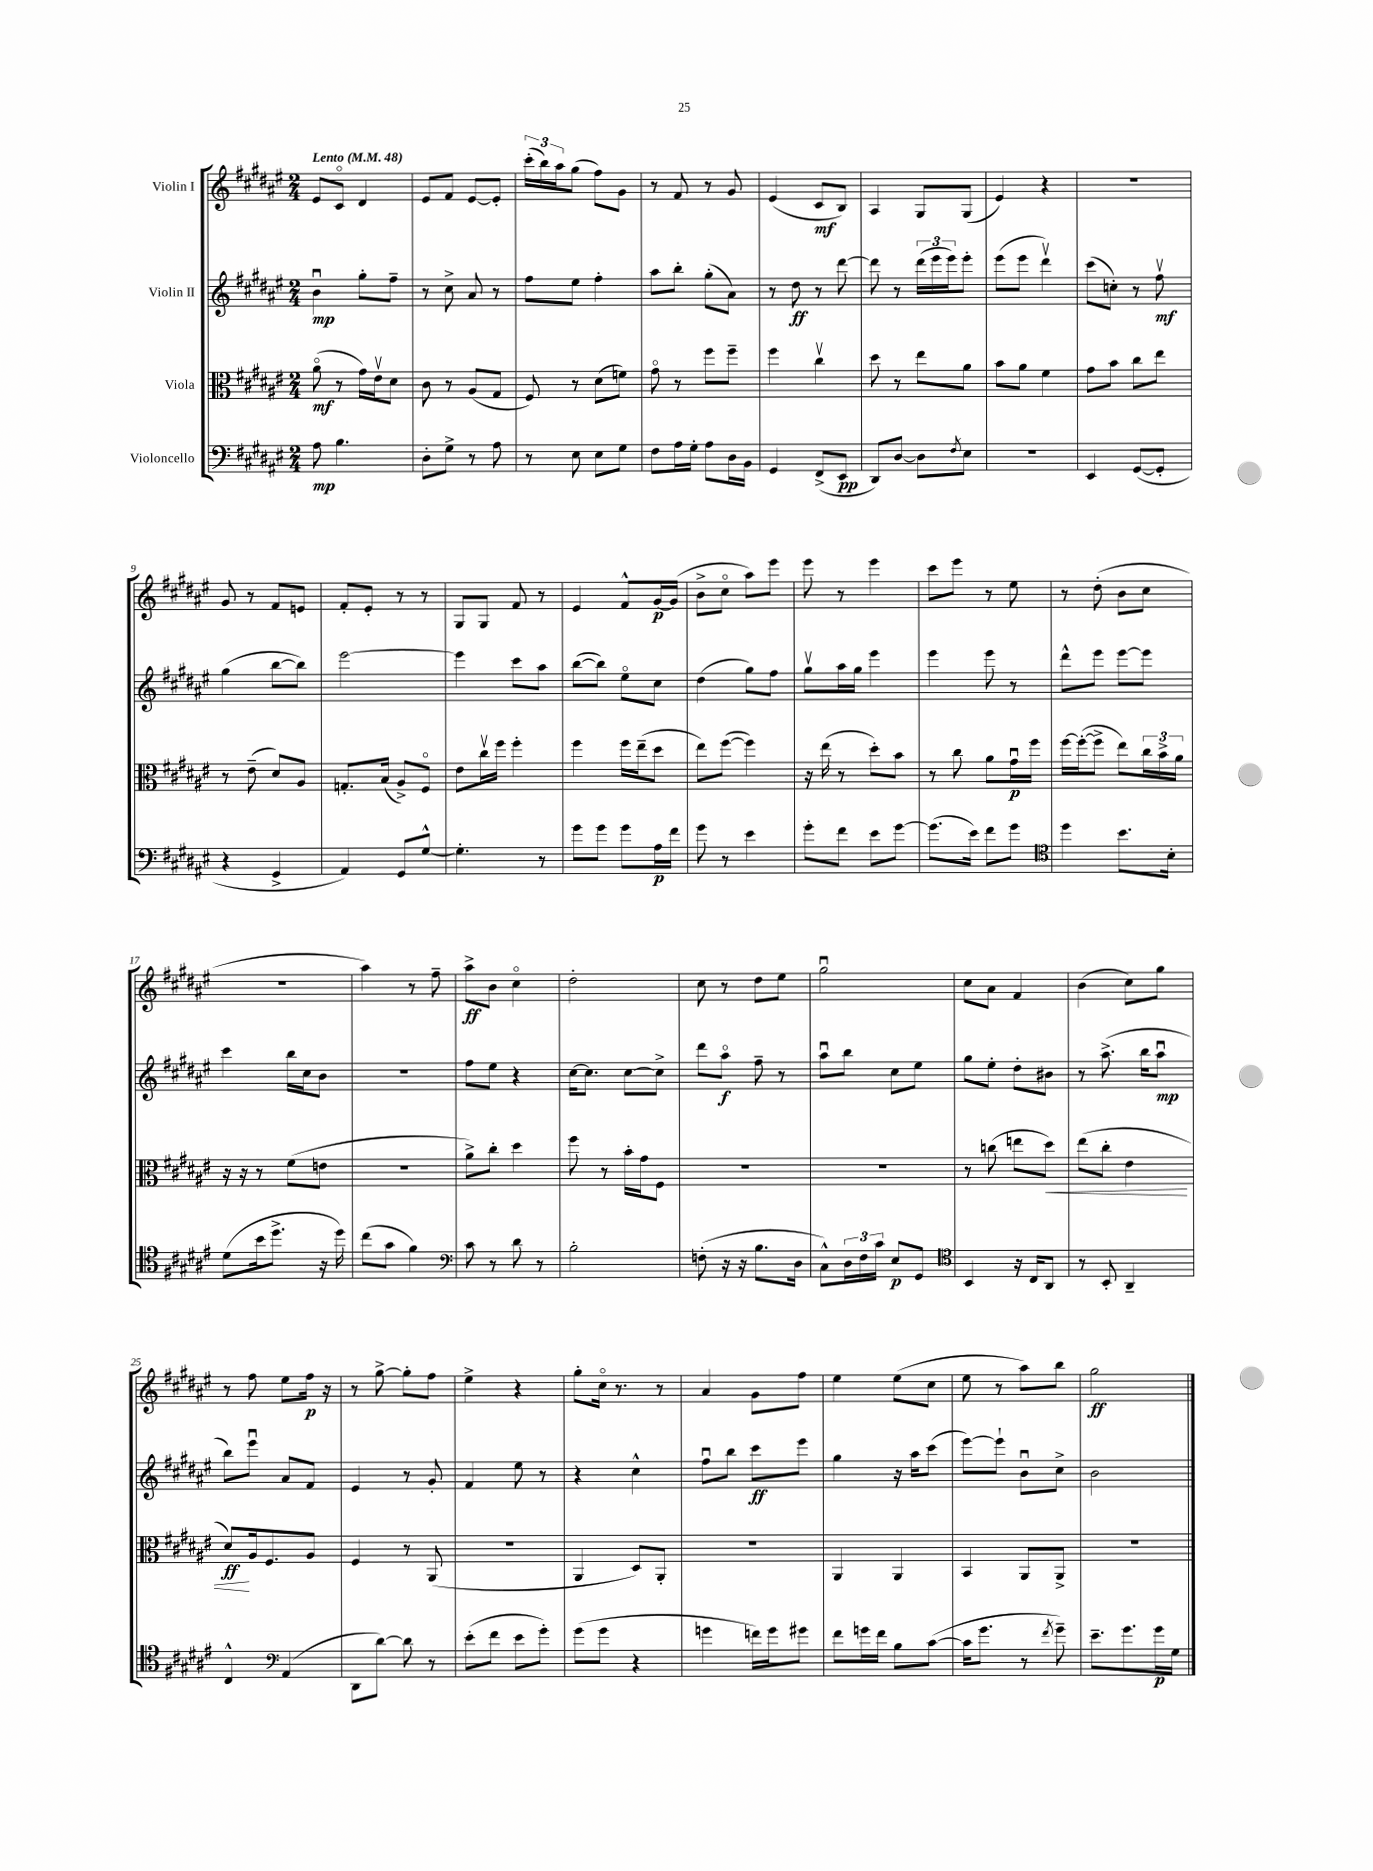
<<
\new StaffGroup <<
\new Staff = "s0" \with { instrumentName = "Violin I" } {
    \clef treble \key fis \major \numericTimeSignature \time 2/4 \tempo "Lento" 4 = 48
    eis'8 cis'8\flageolet dis'4 |
    eis'8 fis'8 eis'8~ eis'8-. |
    \tuplet 3/2 { cis'''16-.( b''16) ais''16 } gis''8( fis''8) gis'8 |
    r8 fis'8 r8 gis'8 |
    eis'4( cis'8\mf b8) |
    ais4 gis8 gis8( |
    eis'4) r4 |
    R2 |
    gis'8 r8 fis'8 e'8 |
    fis'8-. eis'8-. r8 r8 |
    gis8 gis8 fis'8 r8 |
    eis'4 fis'8-^ gis'16~\p gis'16( |
    b'8-> cis''8\flageolet ais''8) eis'''8 |
    eis'''8 r8 eis'''4 |
    cis'''8 eis'''8 r8 eis''8 |
    r8 dis''8-.( b'8 cis''8 |
    r2 |
    ais''4) r8 fis''8-- |
    ais''8->\ff b'8 cis''4\flageolet |
    dis''2-. |
    cis''8 r8 dis''8 eis''8 |
    gis''2\downbow |
    cis''8 ais'8 fis'4 |
    b'4( cis''8) gis''8 |
    r8 fis''8 eis''8 fis''16\p r16 |
    r8 gis''8~-> gis''8-. fis''8 |
    eis''4-> r4 |
    gis''8-. cis''16\flageolet r8. r8 |
    ais'4 gis'8 fis''8 |
    eis''4 eis''8( cis''8 |
    eis''8 r8 ais''8) b''8 |
    gis''2\ff \bar "|." |
}
\new Staff = "s1" \with { instrumentName = "Violin II" } {
    \clef treble \key fis \major \numericTimeSignature \time 2/4
    b'4\downbow\mp gis''8-. fis''8-- |
    r8 cis''8-> ais'8 r8 |
    fis''8 eis''8 fis''4-. |
    ais''8 b''8-. gis''8-.( ais'8) |
    r8 dis''8\ff r8 dis'''8~ |
    dis'''8 r8 \tuplet 3/2 { dis'''16( eis'''16 eis'''16) } eis'''8-. |
    eis'''8( eis'''8 dis'''4\upbow) |
    cis'''8( c''8-.) r8 fis''8\upbow\mf |
    gis''4( b''8~ b''8) |
    eis'''2~ |
    eis'''4 cis'''8 ais''8 |
    b''8~( b''8) eis''8\flageolet cis''8 |
    dis''4( gis''8) fis''8 |
    gis''8\upbow ais''16 gis''16 eis'''4 |
    eis'''4 eis'''8 r8 |
    dis'''8-^ eis'''8 eis'''8~ eis'''8 |
    cis'''4 b''16 cis''16 b'8 |
    R2 |
    fis''8 eis''8 r4 |
    cis''16~ cis''8. cis''8~ cis''8-> |
    dis'''8 ais''8\flageolet\f fis''8-- r8 |
    ais''8\downbow b''8 cis''8 eis''8 |
    gis''8 eis''8-. dis''8-. bis'8 |
    r8 ais''8.->( b''16 ais''8\downbow\mp |
    b''8) eis'''8\downbow ais'8 fis'8 |
    eis'4 r8 gis'8-. |
    fis'4 eis''8 r8 |
    r4 cis''4-^ |
    fis''8\downbow b''8 cis'''8\ff eis'''8 |
    gis''4 r16 ais''16 cis'''8( |
    eis'''8~) eis'''8-! b'8\downbow cis''8-> |
    b'2 \bar "|." |
}
\new Staff = "s2" \with { instrumentName = "Viola" } {
    \clef alto \key fis \major \numericTimeSignature \time 2/4
    ais'8\flageolet\mf( r8 gis'16) eis'16\upbow dis'8 |
    cis'8 r8 ais8( gis8 |
    fis8) r8 dis'8( f'8) |
    gis'8\flageolet r8 fis''8 fis''8-- |
    fis''4 cis''4\upbow |
    dis''8 r8 eis''8 ais'8 |
    b'8 ais'8 fis'4 |
    gis'8 b'8 cis''8 eis''8 |
    r8 eis'8--( dis'8) ais8 |
    g8.-. b16( ais8->) fis8\flageolet |
    eis'8 cis''16\upbow fis''16 fis''4-. |
    fis''4 fis''16 eis''16--( dis''8 |
    eis''8) fis''8~( fis''4) |
    r16 eis''16( r8 dis''8-.) b'8 |
    r8 cis''8 ais'8 gis'16\downbow\p fis''16 |
    fis''16~ fis''16~-.( fis''8-> eis''8) \tuplet 3/2 { cis''16 b'16-> ais'16 } |
    r16 r16 r8 fis'8( e'8 |
    R2 |
    ais'8->) cis''8-. dis''4 |
    fis''8 r8 b'16-. gis'16 fis8 |
    R2 |
    R2 |
    r8 c''8( e''8 dis''8\<) |
    eis''8( cis''8-. eis'4 |
    dis'8\ff\!) ais16 fis8. ais8 |
    fis4 r8 ais,8( |
    R2 |
    ais,4 dis8) ais,8-. |
    r2 |
    ais,4 ais,4 |
    b,4 ais,8 ais,8-> |
    R2 \bar "|." |
}
\new Staff = "s3" \with { instrumentName = "Violoncello" } {
    \clef bass \key fis \major \numericTimeSignature \time 2/4
    ais8\mp b4. |
    dis8-. gis8-> r8 ais8 |
    r8 eis8 eis8 gis8 |
    fis8 ais16 gis16-. ais8 dis16 b,16 |
    gis,4 fis,8->( eis,8\pp |
    dis,8) dis8~ dis8 \acciaccatura { fis8 } eis8 |
    r2 |
    eis,4 gis,8~( gis,8-. |
    r4 gis,4-> |
    ais,4) gis,8 gis8~-^ |
    gis4.-. r8 |
    gis'8 gis'8 gis'8 ais16\p fis'16 |
    gis'8 r8 eis'4 |
    gis'8-. fis'8 eis'8 gis'8~ |
    gis'8.( eis'16) fis'8 gis'8 |
    \clef tenor dis''4 b'8. b16-. |
    dis'8( b'16 dis''8.-> r16 dis''16) |
    cis''8( gis'8 fis'4) |
    \clef bass cis'8 r8 dis'8 r8 |
    b2-. |
    f8-.( r16 r16 b8. dis16 |
    cis8-^) \tuplet 3/2 { dis16 fis16 cis'16 } eis8\p gis,8 |
    \clef tenor b,4 r16 cis16 ais,8 |
    r8 b,8-. ais,4-- |
    cis4-^ \clef bass ais,4( |
    dis,8 dis'8~) dis'8 r8 |
    eis'8-.( fis'8 eis'8 gis'8-.) |
    gis'8( gis'8 r4 |
    g'4 f'16) g'16 gis'8 |
    fis'8 g'16 fis'16 b8 cis'8~( |
    cis'16 gis'8. r8 \acciaccatura { fis'8 } gis'8--) |
    eis'8.-- gis'8. gis'16\p gis16 \bar "|." |
}
>>
>>
